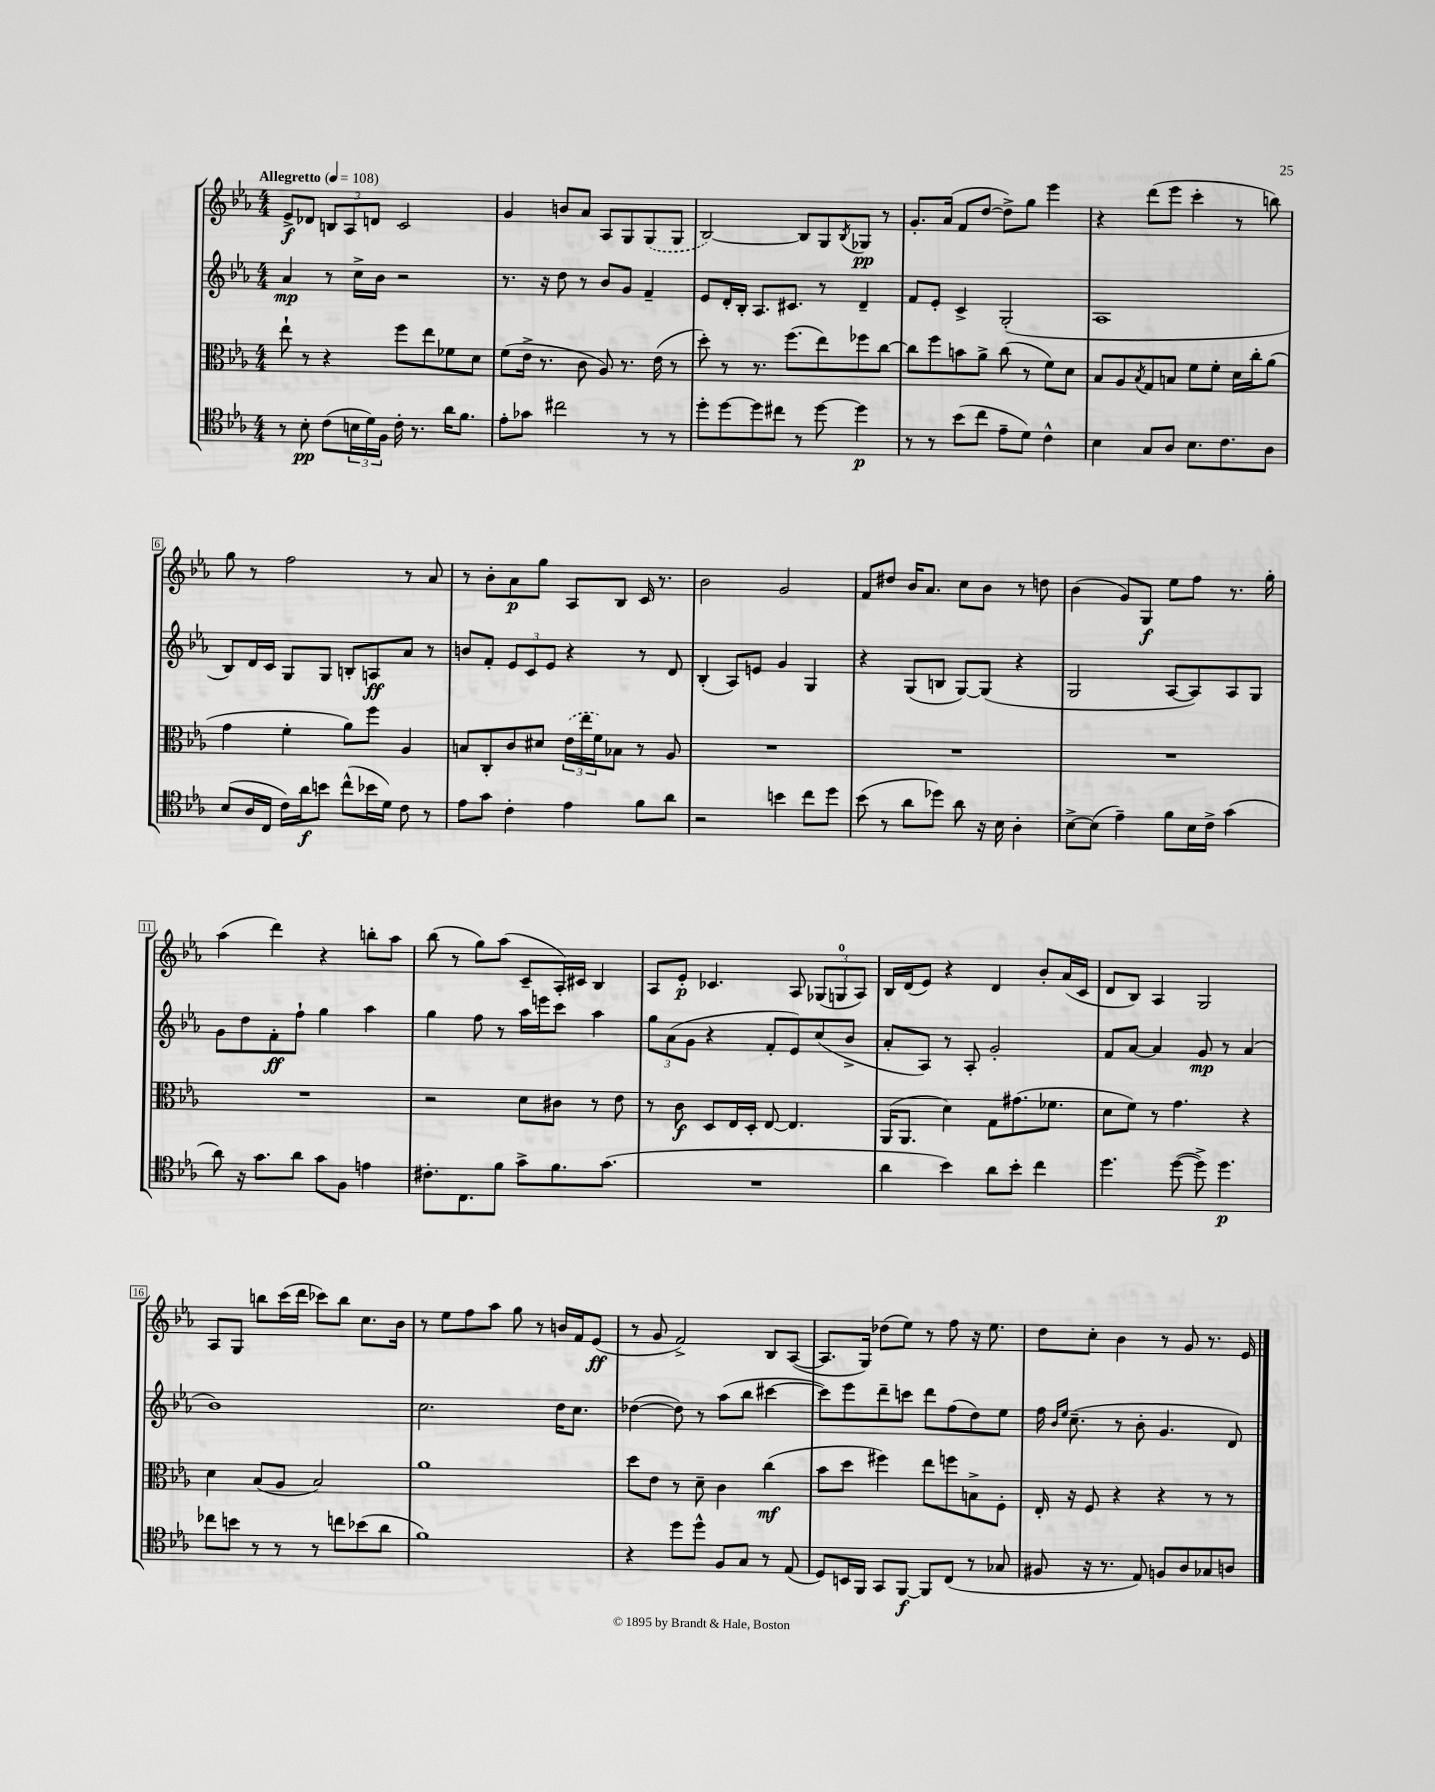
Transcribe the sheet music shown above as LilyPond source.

<<
\new StaffGroup <<
\new Staff = "s0" {
    \clef treble \key ees \major \numericTimeSignature \time 4/4 \tempo "Allegretto" 4 = 108
    ees'8->\f des'8 \tuplet 3/2 { b8 aes8 d'8 } c'2 |
    g'4 b'8 aes'8 aes8 g8 \once \slurDashed g8( g8 |
    bes2~) bes8 g8 \acciaccatura { bes8 } ges8\pp r8 |
    g'8.-. aes'16( f'8 d''8~ d''8->) g''8 ees'''4 |
    r4 d'''8( ees'''8 c'''4-. r8 b''8) |
    g''8 r8 f''2 r8 aes'8 |
    r8 bes'8-. aes'8\p g''8 aes8 bes8 c'16 r8. |
    bes'2 g'2 |
    f'8 dis''8 bes'16 aes'8. c''8 bes'8 r8 d''8 |
    bes'4( g'8) g8\f ees''8 f''8 r8. g''16-. |
    aes''4( d'''4) r4 b''8-. aes''8 |
    bes''8( r8 g''8) aes''8( c'8-- aes16-.) cis'16 bes4 |
    aes8 ees'8-.\p ces'4. aes8 \tuplet 3/2 { ges8( g8-0 aes8) } |
    bes16 d'16( ees'8) r4 d'4 bes'8-. aes'16( c'16 |
    d'8 bes8) aes4 g2 |
    aes8 g8 b''8 c'''16( d'''16 ces'''8) b''8 c''8. bes'16 |
    r8 ees''8 f''8 aes''8 g''8 r8 b'16 f'16 ees'8\ff( |
    r8 g'8 f'2->) bes8 aes8~( |
    aes8. g16) des''8( ees''8) r8 f''8 r16 ees''8. |
    d''8 c''8-. bes'4 r8 g'8 r8. ees'16 \bar "|." |
}
\new Staff = "s1" {
    \clef treble \key ees \major \numericTimeSignature \time 4/4
    aes'4\mp r8 c''16-> bes'16 r2 |
    r8. r16 d''8 r8 bes'8 g'8 f'4-- |
    ees'8 d'16-. bes16-. aes8. cis'8. r8 d'4-- |
    f'8 ees'8-. c'4-> g2-.( |
    aes1 |
    bes8) d'16 c'16 g8 g8 b8-. a8\ff aes'8 r8 |
    b'8 f'8-. \tuplet 3/2 { ees'8 c'8 ees'8 } r4 r8 d'8 |
    bes4-.( aes8) e'8 g'4 g4 |
    r4 g8( b8 g8~) g8( r4 |
    g2 aes8~ aes8) aes8 g8 |
    g'8 d''8 f'8-.\ff f''8-! g''4 aes''4 |
    g''4 f''8 r8 aes''16 e'''16 c'''8 aes''4 |
    \tuplet 3/2 { g''8 aes'8( g'8 } r4 f'8-. ees'8) c''8( bes'8-> |
    aes'8-. aes8) r8 aes8-. g'2-. |
    f'8 aes'8~ aes'4 g'8\mp r8 aes'4( |
    bes'1) |
    c''2. d''16 c''8. |
    des''4~( des''8) r8 aes''8( bes''8 cis'''4~ |
    cis'''8) ees'''8 d'''8-- c'''8 d'''8 f''8( d''8) ees''8 |
    f''16 \grace { bes'16 ees''16 } c''8.--( r8 bes'8-. g'4. d'8) \bar "|." |
}
\new Staff = "s2" {
    \clef alto \key ees \major \numericTimeSignature \time 4/4
    ees''8-! r8 r4 f''8 ees''8 fes'8 d'8 |
    f'8( ees'16-> r8. c'8 aes8) r8. ees'16( r8 |
    d''8-.) r8 r8. f''8.( ees''8) fes''8 c''8~ |
    c''8 f''8 b'8 aes'8-> c''8( r8 f'8) d'8 |
    bes8 aes8 \acciaccatura { bes8 } g8 b8 f'8 f'8-. d'16 c''16-. aes'8( |
    g'4 f'4-. aes'8) f''8 aes4 |
    b8 c8-. c'8 dis'8 \tuplet 3/2 { \once \slurDashed ees'16( ees''16 f'16) } bes8 r8 aes8 |
    R1 |
    R1 |
    R1 |
    R1 |
    r2 d'8 cis'8 r8 ees'8 |
    r8 c'8\f d8 ees16 d16-. ees8~ ees4. |
    aes,16( aes,8. d'4) g8 gis'8.( fes'8. |
    d'8 f'8) r8 g'4. r4 |
    d'4 bes8( aes8 bes2) |
    aes'1 |
    d''8 ees'8 r8 d'8-- c'4 c''4\mf( |
    bes'8 d''8 fis''4) ees''8 f''8 b8-> f8-. |
    ees16-. r16 f8 r4 r4 r8 r8 \bar "|." |
}
\new Staff = "s3" {
    \clef tenor \key ees \major \numericTimeSignature \time 4/4
    r8 bes8-.\pp c'8( \tuplet 3/2 { b16 d'16) f16 } c'16-. r8. aes'16 f'8. |
    ees'8-. ges'8 cis''2 r8 r8 |
    d''8-. d''8~ d''8 cis''8 r8 d''8~ d''4\p |
    r8 r8 bes'8( c''8 ees'8-- d'8) c'4-^ |
    bes4 g8 aes8 bes8. c'8. aes8 |
    bes8( aes16 c16 c'16) aes'16\f b'8 c''8-^( bes'16 d'16) c'8 r8 |
    ees'8 g'8 c'4-. ees'4 f'8 aes'8 |
    r2 b'4 c''8 d''8 |
    bes'8( r8 aes'8 des''8) aes'8 r16 bes16 aes4-. |
    bes8~-> bes8( ees'4--) f'8 bes16 c'16-> g'4( |
    aes'8) r16 g'8. aes'8 g'8 f8 e'4 |
    cis'8.-. c8. f'8 g'8-> f'8. g'8.( |
    R1 |
    aes'4 bes'4) aes'8 bes'8-. c''4 |
    d''4. d''8~( d''8->) d''4.\p |
    ces''8 b'8 r8 r8 r8 c''8 bes'8( aes'8 |
    f'1) |
    r4 d''8 d''8-^ f8 g8 r8 ees8( |
    d8) b,16 f,16 g,8 f,8~\f f,8 c8( r8 ges8 |
    fis8 r16 r8. ees8) f8 aes8 ges8 a8 \bar "|." |
}
>>
>>
\layout { \context { \Score \override BarNumber.stencil = #(make-stencil-boxer 0.1 0.3 ly:text-interface::print) } }
